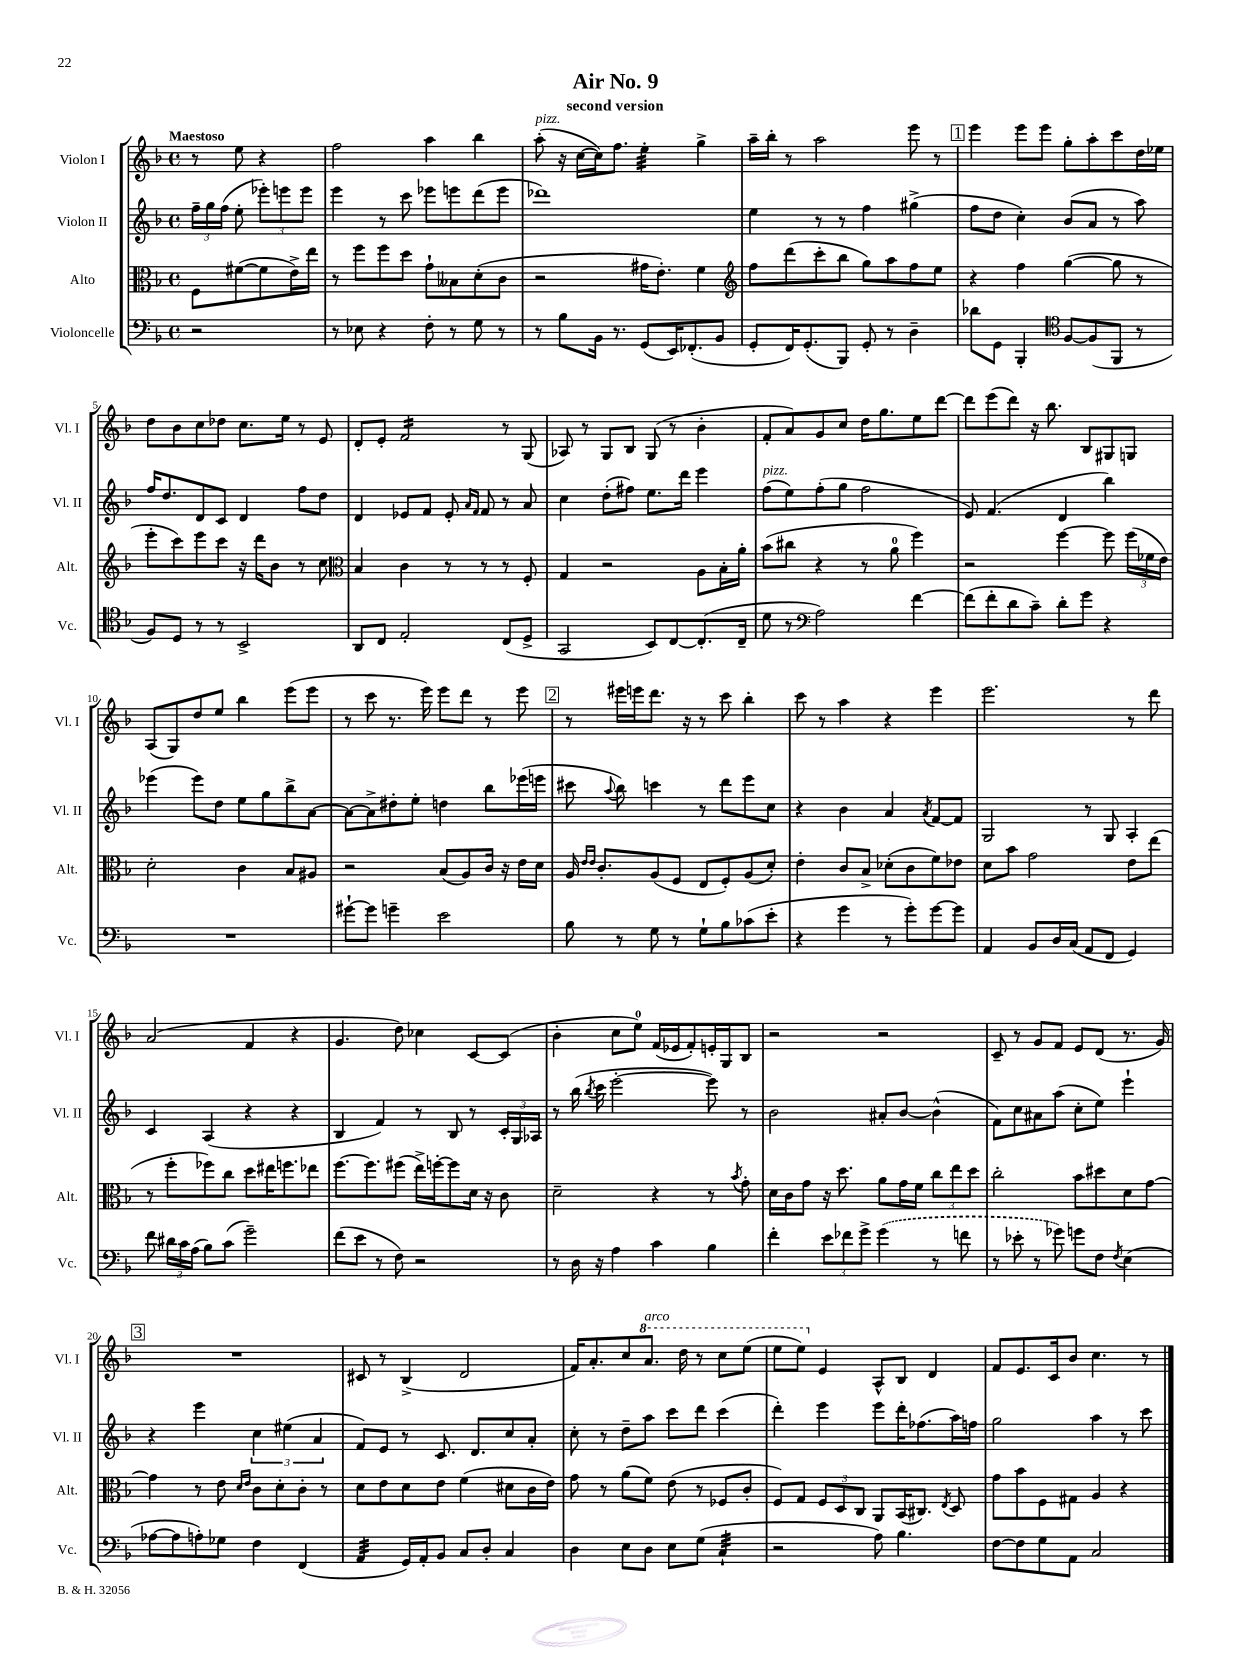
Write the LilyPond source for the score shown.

\header { title = "Air No. 9" subtitle = "second version" }
<<
\new StaffGroup <<
\new Staff = "s0" \with { instrumentName = "Violon I" shortInstrumentName = "Vl. I" } {
    \clef treble \key f \major \defaultTimeSignature \time 4/4 \partial 2 \tempo "Maestoso"
    \autoBeamOff r8 e''8 r4 |
    f''2 a''4 bes''4 |
    a''8-.^\markup { \italic "pizz." }( r16 c''16[~ c''16) f''8.] e''4:32-. g''4-> |
    a''16[-- bes''16]-. r8 a''2 e'''8 r8 |
    \mark \markup { \box "1" } e'''4 e'''8[ e'''8] g''8[-. a''8-. c'''8 d''16 ees''16] |
    d''8[ bes'8 c''8 des''8] c''8.[ e''16] r8 e'8 |
    d'8[-. e'8]-. f'2:16 r8 g8( |
    aes8) r8 g8[ bes8] g8( r8 bes'4-. |
    f'8[-. a'8) g'8 c''8] d''16[ g''8. e''8 d'''8]~ |
    d'''8[ e'''8( d'''8]) r16 bes''8. bes8[ gis8 g8] |
    a8[( g8) d''8 e''8] bes''4 e'''8[( e'''8] |
    r8 c'''8 r8. e'''16) e'''8[ d'''8] r8 e'''8 |
    \mark \markup { \box "2" } r8 eis'''16[ e'''16 d'''8.] r16 r8 c'''8 bes''4-. |
    c'''8 r8 a''4 r4 e'''4 |
    e'''2. r8 d'''8 |
    a'2( f'4 r4 |
    g'4. d''8) ces''4 c'8[~ c'8]( |
    bes'4-. c''8[ e''8]-0) f'16[( ees'16 f'8-.) e'16-. g16 bes8] |
    r2 r2 |
    c'8-- r8 g'8[ f'8] e'8[ d'8]( r8. g'16) |
    \mark \markup { \box "3" } R1 |
    cis'8 r8 bes4->( d'2 |
    f'16[) a'8.-. c''8 \ottava #1 a''8.]^\markup { \italic "arco" } d'''16 r8 c'''8[ e'''8]( |
    e'''8[ e'''8]) \ottava #0 e'4 a8[-^ bes8] d'4 |
    f'8[ e'8. c'16 bes'8] c''4. r8 \bar "|." |
}
\new Staff = "s1" \with { instrumentName = "Violon II" shortInstrumentName = "Vl. II" } {
    \clef treble \key f \major \defaultTimeSignature \time 4/4 \partial 2
    \autoBeamOff \tuplet 3/2 { f''16[-- g''16 f''16]( } e''8-. \tuplet 3/2 { ees'''8[-.) e'''8 e'''8] } |
    e'''4 r8 c'''8 ees'''8[ e'''8 d'''8( e'''8] |
    des'''1) |
    e''4 r8 r8 f''4 gis''4->( |
    \mark \markup { \box "1" } f''8[ d''8] c''4-.) bes'8[( a'8] r8 a''8) |
    f''16[ d''8. d'8 c'8] d'4 f''8[ d''8] |
    d'4 ees'8[ f'8] ees'8-. \grace { a'16[ f'16] } f'8 r8 a'8 |
    c''4 d''8[-.( fis''8]) e''8.[ d'''16] e'''4 |
    f''8[^\markup { \italic "pizz." }( e''8) f''8-.( g''8] f''2 |
    e'8) f'4.( d'4 bes''4) |
    ees'''4( ees'''8[) d''8] e''8[ g''8 bes''8-> a'8]~ |
    a'8[~ a'8-> dis''8-. e''8]-. d''4 bes''8[ ees'''16( e'''16] |
    \mark \markup { \box "2" } cis'''8 \appoggiatura { a''8 } bes''8) c'''4 r8 d'''8[ e'''8 c''8] |
    r4 bes'4 a'4 \acciaccatura { a'8 } f'8[~ f'8] |
    g2 r8 g8 a4-. |
    c'4 a4( r4 r4 |
    bes4 f'4) r8 bes8 r8 \tuplet 3/2 { c'16[-. g16 aes16] } |
    r8 bes''16( \acciaccatura { bes''8 } c'''16 e'''2~-. e'''8) r8 |
    bes'2 ais'8[-. bes'8]~ bes'4-^( |
    f'8[) c''8 ais'8 a''8]( c''8[-. e''8]) e'''4-! |
    \mark \markup { \box "3" } r4 e'''4 \tuplet 3/2 { c''4 eis''4( a'4 } |
    f'8[) e'8] r8 c'8. d'8.[ c''8 a'8]-. |
    c''8-. r8 d''8[-- a''8] c'''8[ d'''8] c'''4( |
    d'''4-.) e'''4 e'''8[ d'''16-. fes''8.( a''16) f''16] |
    g''2 a''4 r8 c'''8 \bar "|." |
}
\new Staff = "s2" \with { instrumentName = "Alto" shortInstrumentName = "Alt." } {
    \clef alto \key f \major \defaultTimeSignature \time 4/4 \partial 2
    \autoBeamOff f8[ fis'8~( fis'8 e'16->) e''16] |
    r8 f''8[ f''8 d''8] g'8[-! beses8 d'8-.( c'8] |
    r2 gis'16[ e'8.]-.) f'4 |
    \clef treble f''8[ d'''8( c'''8-. bes''8] g''8[) a''8 f''8 e''8] |
    \mark \markup { \box "1" } r4 f''4 g''4~( g''8 r8 |
    e'''8[-. c'''8) e'''8 c'''8] r16 d'''16[ bes'8] r8 c''8 |
    \clef alto bes4 c'4 r8 r8 r8 f8-. |
    g4 r2 a8[ bes16-. a'16]-. |
    bes'8[( cis''8] r4 r8 a'8-0 f''4) |
    r2 f''4~ f''8 \tuplet 3/2 { f''16[( fes'16 e'16]) } |
    d'2-. c'4 bes8[ ais8] |
    r2 bes8[( a8) c'16] r16 e'16[ d'16] |
    \mark \markup { \box "2" } a16 \grace { e'16[ e'16] } c'8.[-. a8( f8] e8[ f8-.) a8( d'8]-.) |
    e'4-. c'8[ bes8]-> des'8[-.( c'8 f'8) ees'8] |
    d'8[ bes'8] g'2 e'8[ e''8]( |
    r8 f''8[-. fes''8) c''8] d''8[ eis''16 f''8. ees''8] |
    f''8.[~ f''8. fis''8]( e''16[->) f''16~-. f''8 d'16] r16 c'8 |
    d'2-- r4 r8 \acciaccatura { bes'8 } g'8-. |
    d'16[ c'16 g'8] r16 d''8. a'8[ g'16 f'16] \tuplet 3/2 { c''8[ e''8 d''8] } |
    c''2-. bes'8[ dis''8 d'8 g'8]~ |
    \mark \markup { \box "3" } g'4 r8 e'8 \grace { d'16[ e'16] } c'8[ d'8-. c'8]-. r8 |
    d'8[ e'8 d'8 e'8] f'4( dis'8[ c'16 e'16]) |
    g'8 r8 a'8[( f'8]) e'8( r8 fes8[ c'8]-. |
    f8[) g8] \tuplet 3/2 { f8[ d8 c8] } a,8[ bes,16( cis8.]) \acciaccatura { e8 } d8 |
    g'8[ bes'8 f8 gis8] a4 r4 \bar "|." |
}
\new Staff = "s3" \with { instrumentName = "Violoncelle" shortInstrumentName = "Vc." } {
    \clef bass \key f \major \defaultTimeSignature \time 4/4 \partial 2
    \autoBeamOff r2 |
    r8 ees8 r4 f8-. r8 g8 r8 |
    r8 bes8[ bes,16] r8. g,8[( e,16) fes,8.-.( bes,8] |
    g,8[-. f,16) g,8.-.( bes,,8]) g,8-. r8 d4-- |
    \mark \markup { \box "1" } des'8[ g,8] bes,,4-. \clef tenor f8[~ f8( f,8] r8 |
    f8[) d8] r8 r8 bes,2-> |
    a,8[ c8] e2-. c8[( d8]-> |
    g,2 bes,8[) c8~ c8.-.( c16]-- |
    d'8 r8 \clef bass a2) f'4~ |
    f'8[( f'8-. d'8 c'8]--) d'8[-. g'8] r4 |
    R1 |
    gis'8[~-! gis'8] g'4-- e'2 |
    \mark \markup { \box "2" } bes8 r8 g8 r8 g8[-! bes8 ces'8( e'8]-. |
    r4 g'4 r8 g'8[-.) g'8~ g'8] |
    a,4 bes,8[ d16 c16]( a,8[ f,8] g,4) |
    f'8 \tuplet 3/2 { dis'16[ c'16 a16]( } bes8[) c'8]( g'2--) |
    f'8[( e'8] r8 f8) r2 |
    r8 d16 r16 a4 c'4 bes4 |
    f'4-. \tuplet 3/2 { e'8[ fes'8 g'8]-> } \once \slurDashed g'4( r8 f'8 |
    r8 ees'8-. r8 ges'8) g'8[ f8] \acciaccatura { f8 } e4( |
    \mark \markup { \box "3" } aes8[~ aes8 a8-.) ges8] f4 f,4( |
    a,4:32 g,16[) a,16-. bes,8] c8[ d8]-. c4 |
    d4 e8[ d8] e8[ g8]( c4:32-! |
    r2 a8) bes4. |
    f8[~ f8 g8 a,8] c2 \bar "|." |
}
>>
>>
